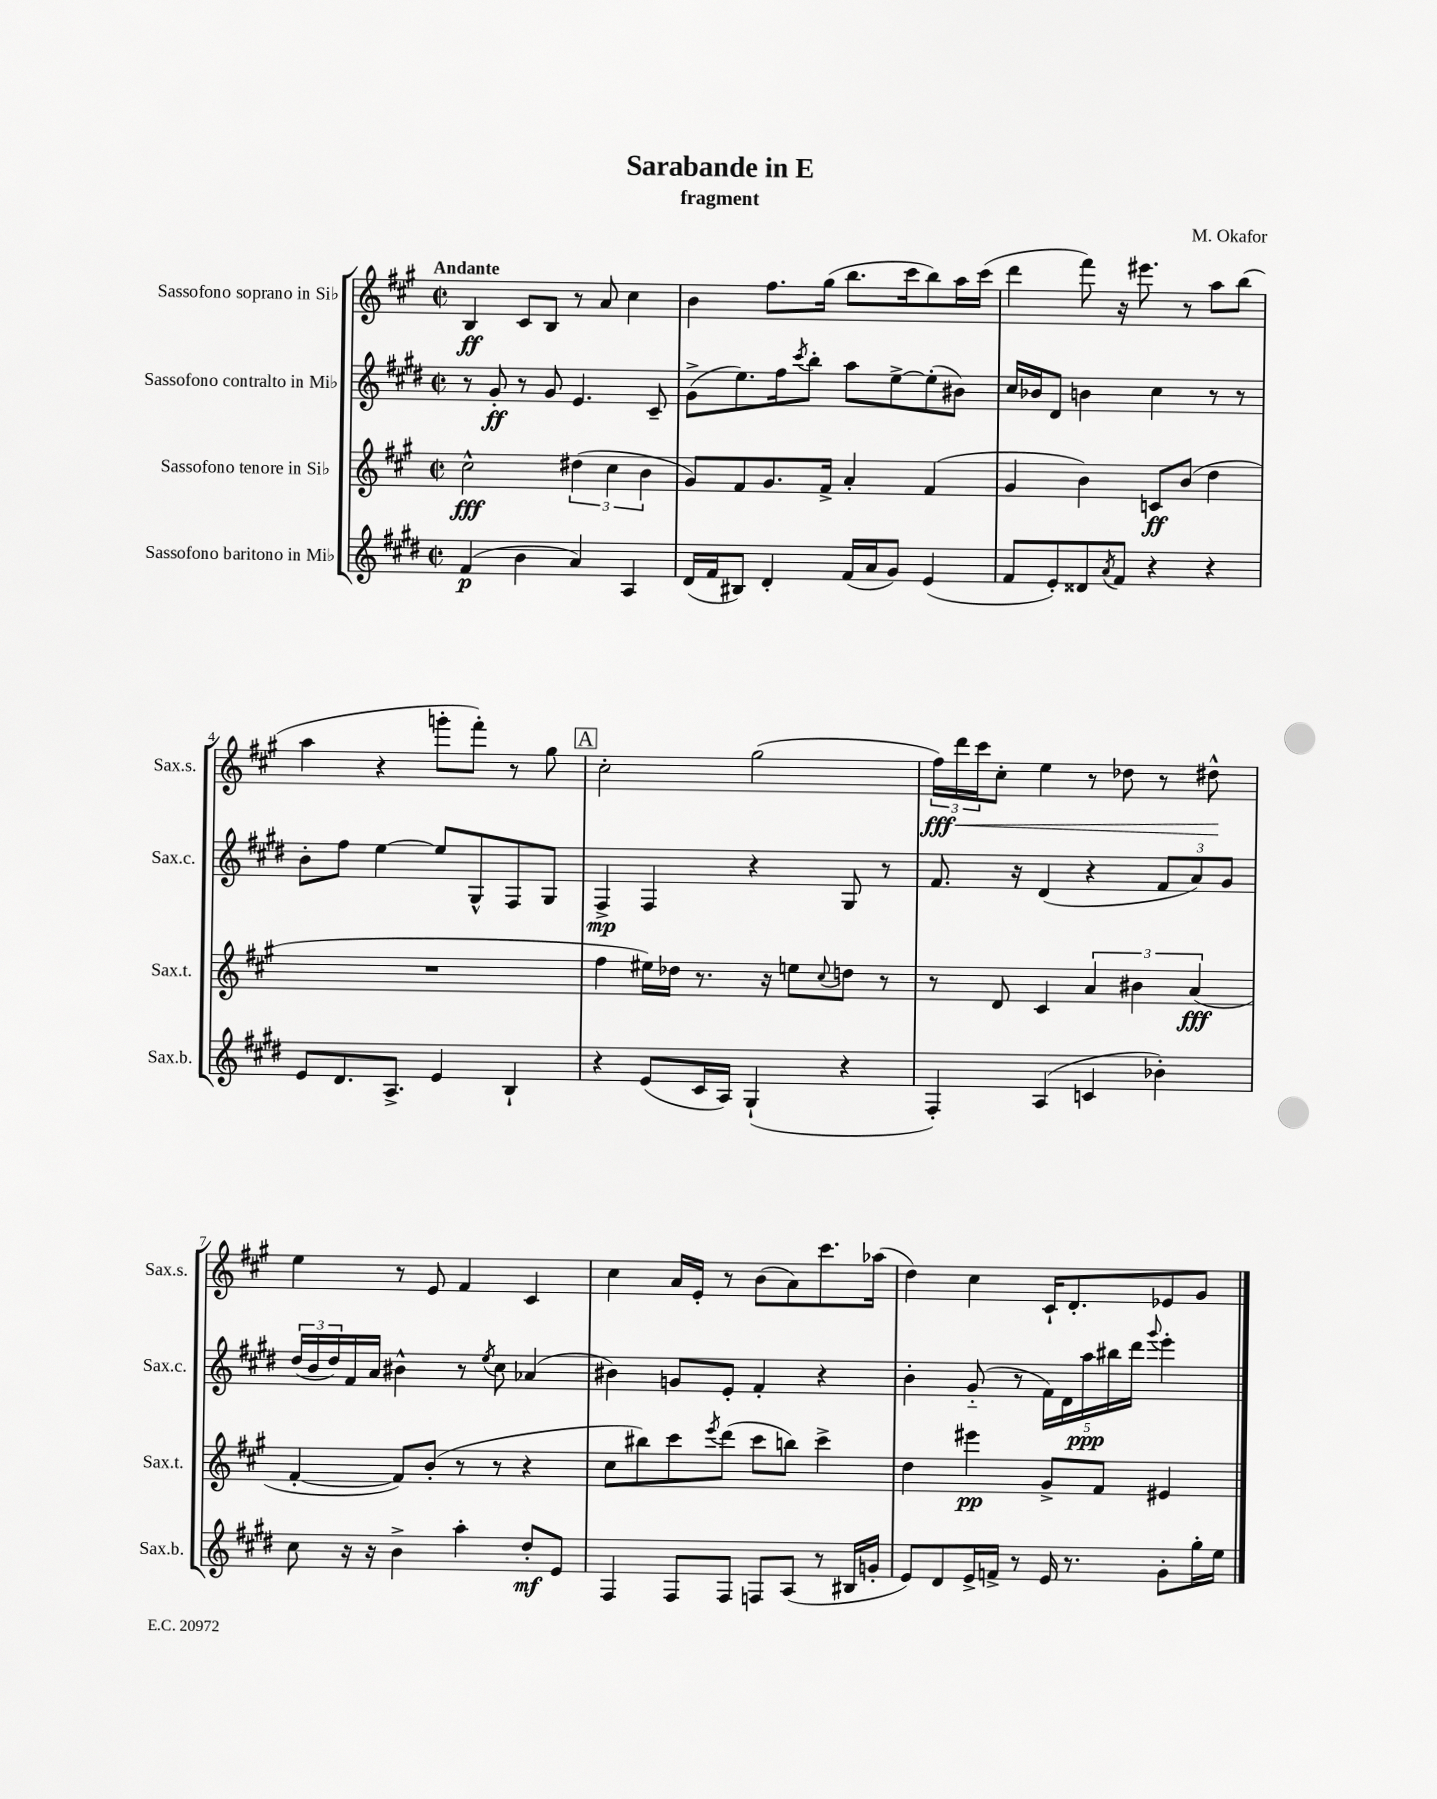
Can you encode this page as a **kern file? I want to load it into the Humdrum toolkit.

**kern	**dynam	**kern	**dynam	**kern	**dynam	**kern	**dynam
*part4	*part4	*part3	*part3	*part2	*part2	*part1	*part1
*staff4	*staff4	*staff3	*staff3	*staff2	*staff2	*staff1	*staff1
*I"Sassofono baritono in Mi♭	*	*I"Sassofono tenore in Si♭	*	*I"Sassofono contralto in Mi♭	*	*I"Sassofono soprano in Si♭	*
*I'Sax.b.	*	*I'Sax.t.	*	*I'Sax.c.	*	*I'Sax.s.	*
*clefG2	*	*clefG2	*	*clefG2	*	*clefG2	*
*k[f#c#g#d#]	*	*k[f#c#g#]	*	*k[f#c#g#d#]	*	*k[f#c#g#]	*
*M2/2	*	*M2/2	*	*M2/2	*	*M2/2	*
*met(c|)	*	*met(c|)	*	*met(c|)	*	*met(c|)	*
=1	=1	=1	=1	=1	=1	=1	=1
!	!	!	!	!	!	!LO:TX:a:B:t=Andante	!
(4f#/	p	2cc#^^\	fff	8r	.	4B/	ff
.	.	.	.	8g#'/	ff	.	.
4b\	.	.	.	8r	.	8c#/L	.
.	.	.	.	8g#/	.	8B/J	.
4a/)	.	(6dd#X\	.	4.e/	.	8r	.
.	.	.	.	.	.	8a/	.
.	.	6cc#\	.	.	.	.	.
4A/	.	.	.	.	.	4cc#\	.
.	.	6b\	.	.	.	.	.
.	.	.	.	8c#~/	.	.	.
=2	=2	=2	=2	=2	=2	=2	=2
(16d#/LL	.	8g#/L)	.	(8g#^\L	.	4b\	.
16f#/J	.	.	.	.	.	.	.
8B#X/J)	.	8f#/	.	8.ee\)	.	.	.
4d#'/	.	8.g#/	.	.	.	8.ff#\L	.
.	.	.	.	16ff#\k	.	.	.
.	.	.	.	8qccc#/	.	.	.
.	.	.	.	8bb'\J	.	.	.
.	.	16f#^/Jk	.	.	.	(16gg#\Jk	.
(16f#/LL	.	4a'/	.	8aa\L	.	8.bb\L	.
16a/J	.	.	.	.	.	.	.
8g#/J)	.	.	.	[8ee^\	.	.	.
.	.	.	.	.	.	16ccc#\k	.
(4e/	.	(4f#/	.	(8ee'\]	.	8bb\)	.
.	.	.	.	8b#X\J)	.	16aa\L	.
.	.	.	.	.	.	(16ccc#\JJ	.
=3	=3	=3	=3	=3	=3	=3	=3
8f#/L	.	4g#/	.	16cc#/LL	.	4ddd\	.
.	.	.	.	16b-X/J	.	.	.
8e'/)	.	.	.	8d#/J	.	.	.
8d##X/	.	4b\)	.	4bn\	.	8fff#\)	.
8qa/	.	.	.	.	.	.	.
8f#/J	.	.	.	.	.	16r	.
.	.	.	.	.	.	8.eee#X\	.
4r	.	8cn/L	ff	4cc#\	.	.	.
.	.	(8b/J	.	.	.	8r	.
4r	.	4dd\	.	8r	.	8aa\L	.
.	.	.	.	8r	.	(8bb\J	.
!!LO:LB:g=z
=4	=4	=4	=4	=4	=4	=4	=4
8e/L	.	1r	.	8b'\L	.	4aa\	.
8.d#/	.	.	.	8ff#\J	.	.	.
.	.	.	.	[4ee\	.	4r	.
8.A^/J	.	.	.	.	.	.	.
4e/	.	.	.	8ee/L]	.	8gggn'\L	.
.	.	.	.	8G#^^/	.	8fff#'\J)	.
4B`/	.	.	.	8F#/	.	8r	.
.	.	.	.	8G#/J	.	8gg#\	.
!!LO:REH:place=s1:t=A
=5	=5	=5	=5	=5	=5	=5	=5
4r	.	4ff#\	.	4F#^/	mp	2cc#'\	.
(8e/L	.	16ee#X\LL)	.	4F#/	.	.	.
.	.	16dd-X\JJ	.	.	.	.	.
16c#/L	.	8.r	.	.	.	.	.
16A/JJ)	.	.	.	.	.	.	.
(4G#`/	.	.	.	4r	.	(2gg#\	.
.	.	16r	.	.	.	.	.
.	.	8een\L	.	.	.	.	.
.	.	8qqcc#/	.	.	.	.	.
4r	.	8ddn\J	.	8G#/	.	.	.
.	.	8r	.	8r	.	.	.
=6	=6	=6	=6	=6	=6	=6	=6
4F#'/)	.	8r	.	8.f#/	.	24ff#\LL)	fff
!	!	!	!	!	!	!	!LO:HP:b
.	.	.	.	.	.	24ddd\	<
.	.	.	.	.	.	24ccc#\J	.
.	.	8d/	.	.	.	8cc#'\J	.
.	.	.	.	16r	.	.	.
(4A/	.	4c#/	.	(4d#/	.	4ee\	.
4cn/	.	6a/	.	4r	.	8r	.
.	.	.	.	.	.	8dd-X\	.
.	.	6b#X\	.	.	.	.	.
4b-X'\)	.	.	.	12f#/L	.	8r	.
.	.	(6a/	fff	12a/)	.	.	.
.	.	.	.	.	.	8dd#X^^\	.
.	.	.	.	12g#/J	.	.	.
.	.	.	.	.	.	.	[
!!LO:LB:g=z
=7	=7	=7	=7	=7	=7	=7	=7
8cc#\	.	[4f#'/	.	(24dd#/LL	.	4ee\	.
.	.	.	.	24b/	.	.	.
.	.	.	.	24dd#/)	.	.	.
16r	.	.	.	16f#/	.	.	.
16r	.	.	.	16a/JJ	.	.	.
4b^\	.	8f#/L])	.	4b#X^^\	.	8r	.
.	.	(8b'/J	.	.	.	8e/	.
4aa'\	.	8r	.	8r	.	4f#/	.
.	.	.	.	8qee/	.	.	.
.	.	8r	.	8cc#\	.	.	.
8dd#'/L	mf	4r	.	(4a-X/	.	4c#/	.
8e/J	.	.	.	.	.	.	.
=8	=8	=8	=8	=8	=8	=8	=8
4F#/	.	8cc#\L	.	4b#X\)	.	4cc#\	.
.	.	8bb#X\)	.	.	.	.	.
8F#/L	.	8ccc#\	.	8gn/L	.	16a/LL	.
.	.	.	.	.	.	16e'/JJ	.
.	.	8qeee/	.	.	.	.	.
8F#/J	.	(8ddd\J	.	8e'/J	.	8r	.
8Fn/L	.	8ccc#\L	.	4f#'/	.	(8b\L	.
(8A/J	.	8bbn\J)	.	.	.	8a\)	.
8r	.	4ccc#^\	.	4r	.	8.ccc#\	.
16B#X/LL	.	.	.	.	.	.	.
16gn'/JJ	.	.	.	.	.	(16aa-X\Jk	.
=9	=9	=9	=9	=9	=9	=9	=9
8e/L)	.	4dd\	.	4b'\	.	4dd\)	.
8d#/	.	.	.	.	.	.	.
16e^/L	.	4eee#X\	pp	(8g#/	.	4cc#\	.
16fn^/JJ	.	.	.	.	.	.	.
8r	.	.	.	8r	.	.	.
16e/	.	8g#^/L	.	20f#\LL)	.	16c#`/KL	.
.	.	.	.	20d#\	.	.	.
8.r	.	.	.	.	.	8.d'/	.
.	.	.	.	20aa\	ppp	.	.
.	.	8f#/J	.	.	.	.	.
.	.	.	.	20bb#X\	.	.	.
.	.	.	.	20ddd#\JJ	.	.	.
.	.	.	.	8qqggg#/	.	.	.
8g#'\L	.	4e#X/	.	4eee'\	.	8e-X/	.
16gg#'\L	.	.	.	.	.	8g#/J	.
16ee\JJ	.	.	.	.	.	.	.
==	==	==	==	==	==	==	==
*-	*-	*-	*-	*-	*-	*-	*-
